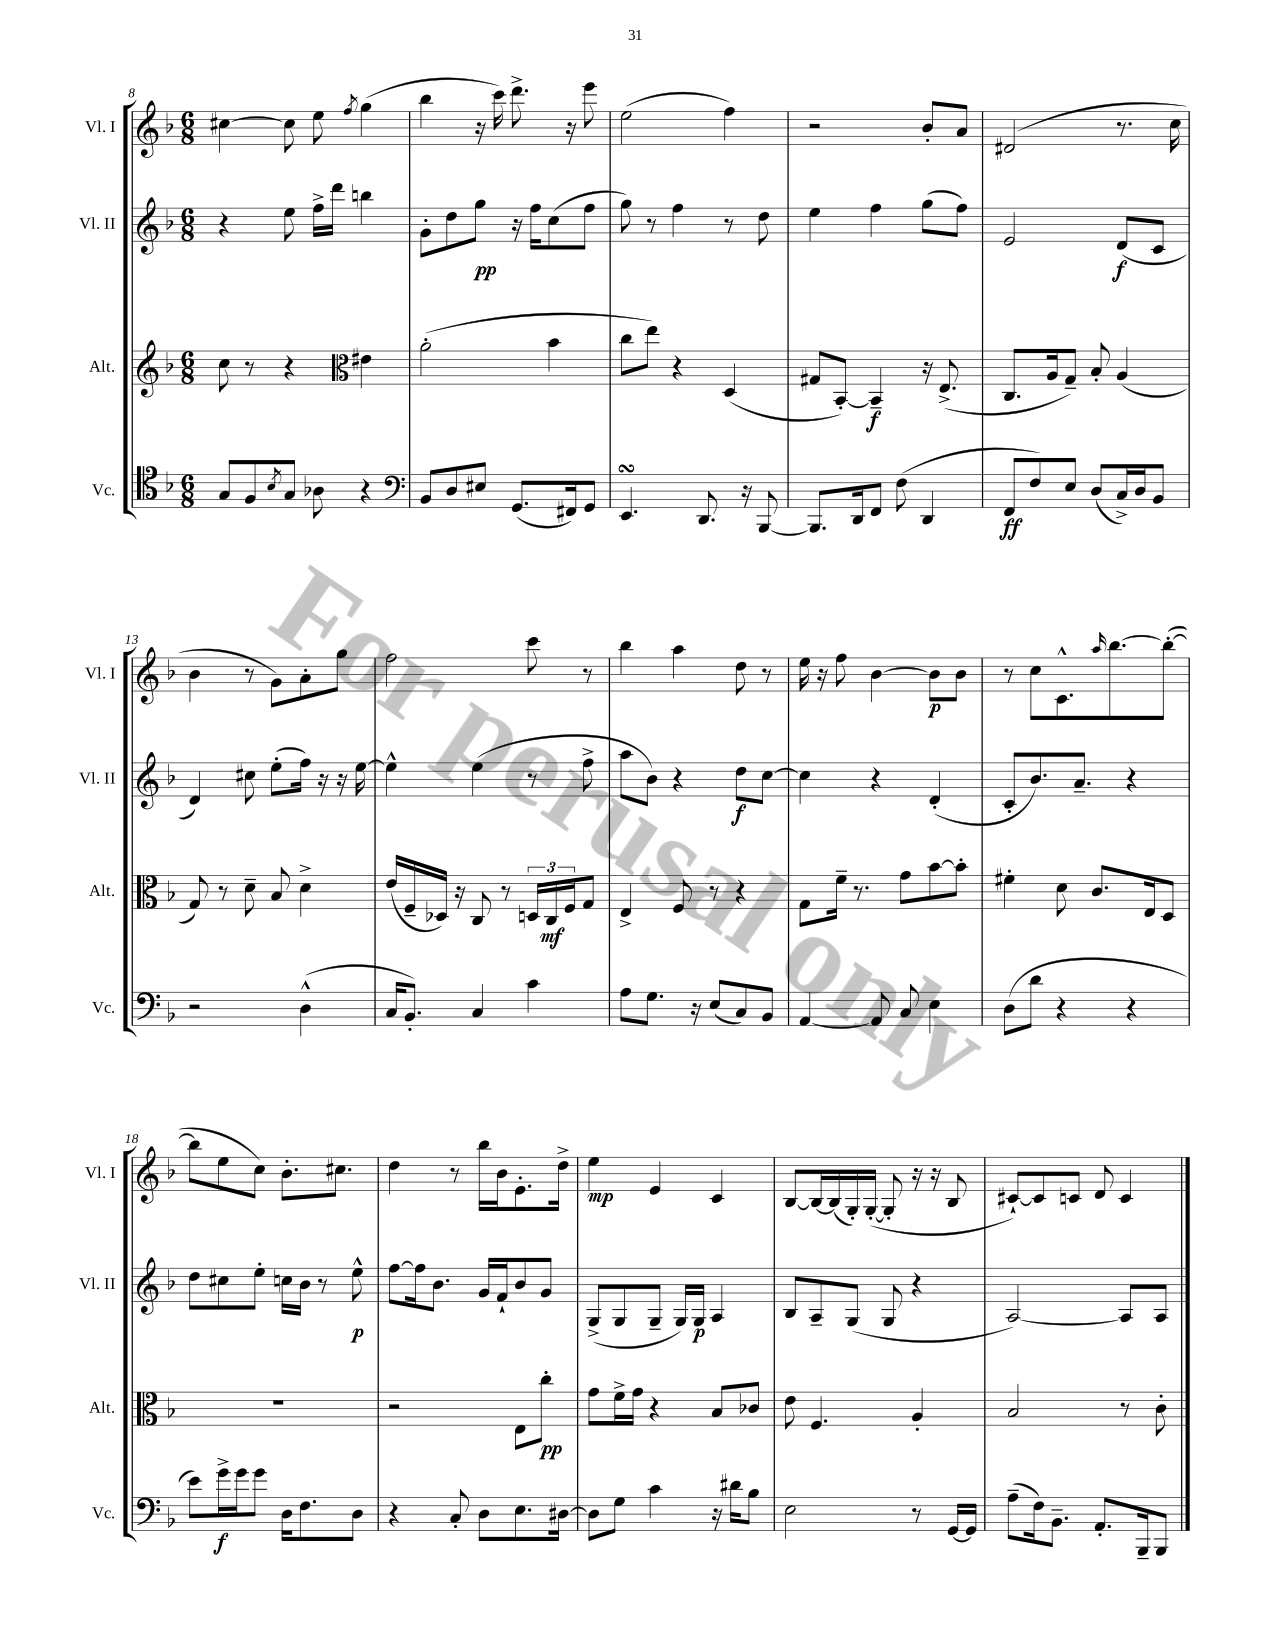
<<
\new StaffGroup <<
\new Staff = "s0" \with { instrumentName = "Vl. I" shortInstrumentName = "Vl. I" } {
    \clef treble \key f \major \numericTimeSignature \time 6/8
    cis''4~ cis''8 e''8 \acciaccatura { f''8 } g''4( |
    bes''4 r16 c'''16) d'''8.-> r16 e'''8 |
    e''2( f''4) |
    r2 bes'8-. a'8 |
    dis'2( r8. c''16 |
    bes'4 r8 g'8) a'8-. g''8 |
    f''2 c'''8 r8 |
    bes''4 a''4 d''8 r8 |
    e''16 r16 f''8 bes'4~ bes'8\p bes'8 |
    r8 c''8 c'8.-^ \grace { a''16 } bes''8.~ bes''8~-.( |
    bes''8 e''8 c''8) bes'8.-. cis''8. |
    d''4 r8 bes''16 bes'16 e'8.-. d''16-> |
    e''4\mp e'4 c'4 |
    bes8~ bes16~ bes16( g16-.) g16~-.( g8-. r16 r16 bes8 |
    cis'8~-!) cis'8 c'8 d'8 c'4 \bar "|." |
}
\new Staff = "s1" \with { instrumentName = "Vl. II" shortInstrumentName = "Vl. II" } {
    \clef treble \key f \major \numericTimeSignature \time 6/8
    r4 e''8 f''16-> d'''16 b''4 |
    g'8-. d''8 g''8\pp r16 f''16 c''8( f''8 |
    g''8) r8 f''4 r8 d''8 |
    e''4 f''4 g''8( f''8) |
    e'2 d'8\f( c'8 |
    d'4) cis''8 e''8-.( f''16) r16 r16 e''16~ |
    e''4-^ e''4( r8 f''8-> |
    a''8 bes'8) r4 d''8\f c''8~ |
    c''4 r4 d'4-.( |
    c'8-. bes'8.) a'8.-- r4 |
    d''8 cis''8 e''8-. c''16 bes'16 r8 e''8-^\p |
    f''8~ f''16 bes'8. g'16 f'16-! bes'8 g'8 |
    g8->( g8 g8-- g16) g16\p a4 |
    bes8 a8-- g8( g8 r4 |
    a2~) a8 a8 \bar "|." |
}
\new Staff = "s2" \with { instrumentName = "Alt." shortInstrumentName = "Alt." } {
    \clef treble \key f \major \numericTimeSignature \time 6/8
    c''8 r8 r4 \clef alto eis'4 |
    a'2-.( bes'4 |
    c''8 e''8) r4 d4( |
    gis8 bes,8~-.) bes,4--\f r16 e8.->( |
    c8. a16 g8--) bes8-. a4( |
    g8) r8 d'8-- bes8 d'4-> |
    e'16( f16-- des16) r16 c8 r8 \tuplet 3/2 { d16 c16\mf f16 } g8 |
    e4-> f8 r8 r4 |
    g8 f'16-- r8. g'8 bes'8~ bes'8-. |
    fis'4-. d'8 c'8. e16 d8 |
    R2. |
    r2 e8 c''8-.\pp |
    g'8 f'16-> g'16 r4 bes8 ces'8 |
    e'8 f4. a4-. |
    bes2 r8 c'8-. \bar "|." |
}
\new Staff = "s3" \with { instrumentName = "Vc." shortInstrumentName = "Vc." } {
    \clef tenor \key f \major \numericTimeSignature \time 6/8
    g8 f8 \acciaccatura { bes8 } g8 aes8 r4 |
    \clef bass bes,8 d8 eis8 g,8.( fis,16) g,8 |
    e,4.\turn d,8. r16 bes,,8~ |
    bes,,8. d,16 f,8 f8( d,4 |
    f,8\ff f8) e8 d8( c16->) d16 bes,8 |
    r2 d4-^( |
    c16 bes,8.-.) c4 c'4 |
    a8 g8. r16 e8( c8) bes,8 |
    a,4~ a,8 c8 e4 |
    d8( d'8 r4 r4 |
    e'8) g'16->\f g'16 g'8 d16 f8. d8 |
    r4 c8-. d8 e8. dis16~ |
    dis8 g8 c'4 r16 dis'16 bes8 |
    e2 r8 g,16~ g,16 |
    a8--( f16) bes,8.-- a,8.-. bes,,16-- bes,,8 \bar "|." |
}
>>
>>
\layout { \context { \Score currentBarNumber = #8 } }
